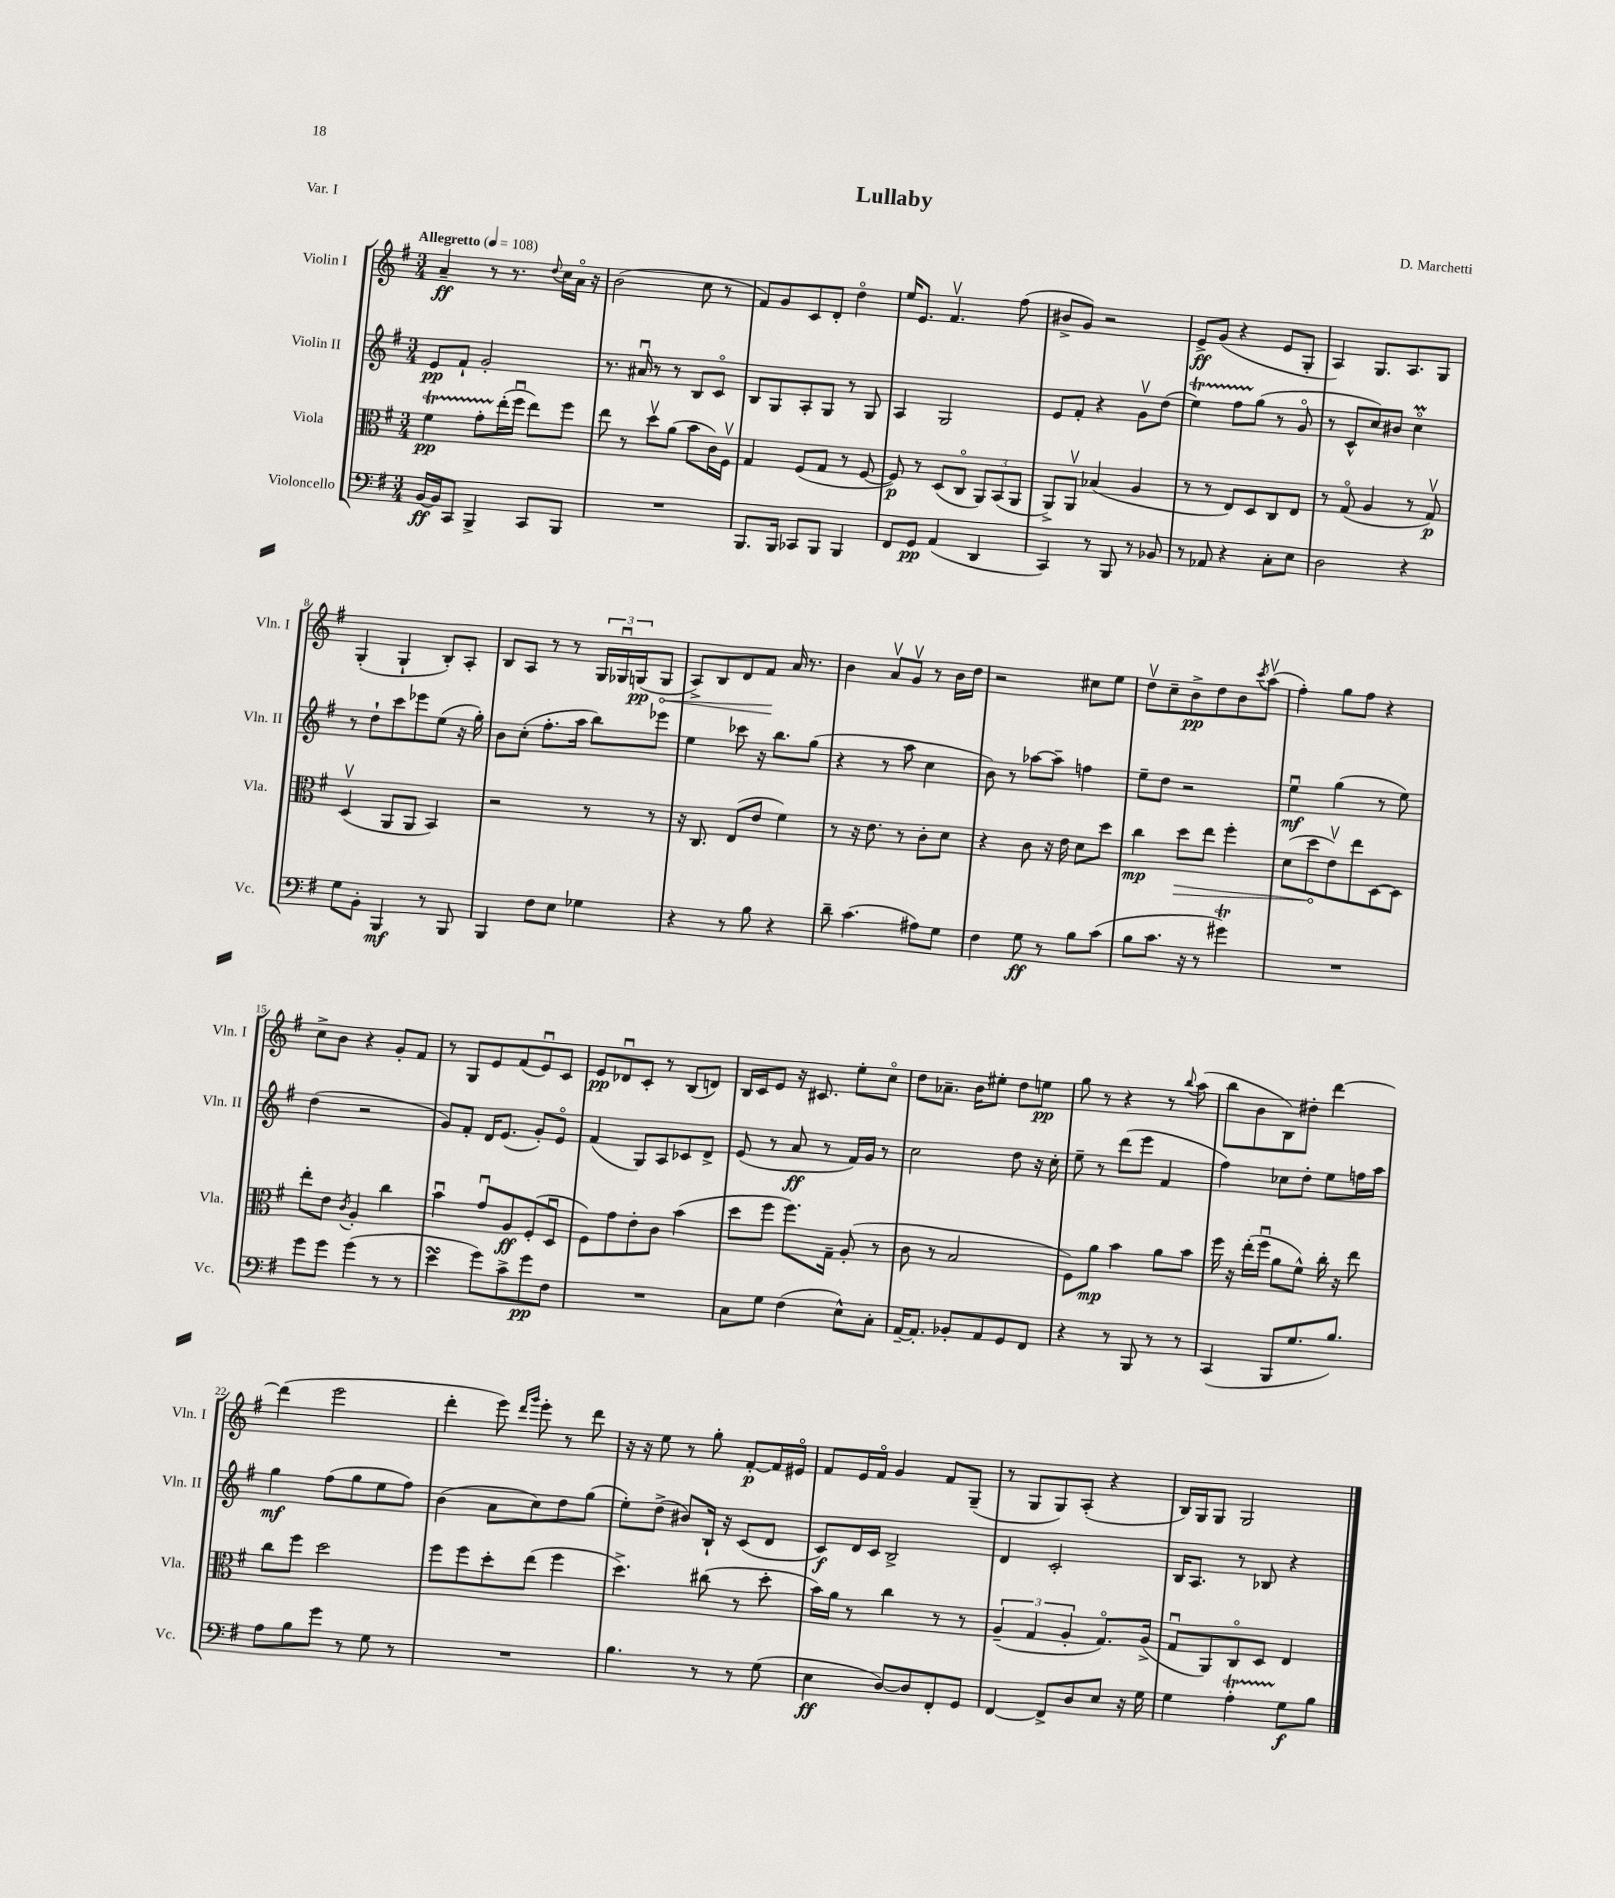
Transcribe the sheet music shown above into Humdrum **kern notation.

**kern	**kern	**kern	**kern
*staff4	*staff3	*staff2	*staff1
*clefF4	*clefC3	*clefG2	*clefG2
*k[f#]	*k[f#]	*k[f#]	*k[f#]
*M3/4	*M3/4	*M3/4	*M3/4
*MM108	*MM108	*MM108	*MM108
[16BB	4f#	8e	4a~
16BB]	.	.	.
8CC	.	8f#`	.
4BBB^	8g'	2g'	8r
.	(16ee'	.	8.r
.	16ff#u	.	.
8CC	8ee)	.	.
.	.	.	8qqdd
.	.	.	16cc
8BBB	8ff#	.	16ao
.	.	.	16r
=	=	=	=
2.r	8ee	8.r	(2b
.	8r	.	.
.	.	16a#u	.
.	8ddv	8r	.
.	(8a	8r	.
.	8b	8B	8cc
.	16c)	8co	8r
.	16F#v	.	.
=	=	=	=
8.BBB	4G	8B	8f#)
.	.	8G	8g
16BBB	.	.	.
8CC-	(8F#	8A'	8c
8BBB	8G	8G	8d'
4BBB	8r	8r	4ddo
.	[8F#	8G	.
=	=	=	=
8FF#	8F#])	4A	16ee
.	.	.	8.e
8GG	8r	.	.
(4AA	(8D	2G	4.f#v
.	8Co	.	.
4DD	12AA)	.	.
.	(12BB	.	.
.	.	.	(8ff#
.	12AA	.	.
=	=	=	=
4CC)	8AA^)	8e	8b#^
.	8AAv	8f#'	8g)
8r	(4B-	4r	2r
8BBB	.	.	.
8r	4A	8gv	.
8BB-	.	(8dd	.
=	=	=	=
8r	8r	4ee)	8e^
8AA-	8r	.	(8g
4r	8E)	8ff#	4r
.	8D	(8gg	.
8C'	8C	8r	8e
8E	8E	8go	8G'
=	=	=	=
2D	8r	8r	4A)
.	(8Go	8c^^	.
.	4A	8cc)	8.G
.	.	8b#	.
.	.	.	8.A
4r	8r	4cco	.
.	8Gv)	.	8G
=	=	=	=
8G	(4Dv	8r	(4G'
8BB'	.	8dd`	.
4BBB	8AA	8ccc	4G`
.	8AA	8eee-	.
8r	4BB)	(8ee	8B')
8BBB	.	16r	8A'
.	.	16gg')	.
=	=	=	=
4BBB	2r	8b	8B
.	.	(8cc'	8A
8F#	.	8.ff#'	8r
8E	.	.	8r
.	.	16aa	.
4G-	8r	8bb)	24G
.	.	.	24G-u
.	.	.	(24G
.	8r	8eee-	8G
=	=	=	=
4r	16r	4ee	8A^)
.	8.C	.	.
.	.	.	8B
8r	(8E	8ccc-	8d
8B	8e	16r	8f#
.	.	8.bb	.
4r	4f#)	.	16a
.	.	.	8.r
.	.	(8gg	.
=	=	=	=
8d~	8r	4r	4b
(4.c	16r	.	.
.	8.e	.	.
.	.	8r	8av
.	8r	8aa	8gv
8A#)	8c'	4cc	8r
8G	8d	.	16b
.	.	.	16dd
=	=	=	=
4F#	4r	8b)	2r
.	.	8r	.
8G	8c	[8aa-	.
8r	16r	8aa-~]	.
.	16e	.	.
8B	8d	4ff	8cc#
(8c	8dd	.	8ee
=	=	=	=
8B	4cc	8ee~	8ddv
8.c	.	8dd	8cc~
.	8dd	2r	8b^
16r	.	.	.
8r	8ee	.	8dd
4g#)	4ff#'	.	8b
.	.	.	8qccc
.	.	.	(8aav
=	=	=	=
2.r	(8d	4eeu	4ff#')
.	8dd	.	.
.	8ev)	(4gg	8gg
.	8ee	.	8ff#
.	[8D	8r	4r
.	8D]	8ee)	.
=	=	=	=
8g	8ee'	(4dd	8cc^
8g	8e	.	8b
.	8qc	.	.
(4g	4A'	2r	4r
8r	4cc	.	8g'
8r	.	.	8f#
=	=	=	=
4e	4bu	8g)	8r
.	.	8f#'	8G
8g)	8gu	16d	8e
.	.	(8.e	.
8c^	8A	.	(8f#
8g	(8F#'	8g')	8eu)
8F#	8Du	8eo	8c
=	=	=	=
2.r	8F#)	(4f#	8e
.	8g	.	8d-u
.	8e'	8G)	8c'
.	8c	8A	8r
.	(4b	8c-	(8B
.	.	8d^	8d)
=	=	=	=
8C	8dd	(8e	16B
.	.	.	16c
8G	8ff#	8r	8e
(4F#	8.ff#)	8a	16r
.	.	.	8.c#
.	.	8r	.
.	16G~	.	.
8E^^)	(8A'	16f#)	8ee'
.	.	16g	.
8C'	8r	8r	8cco
=	=	=	=
[16AA~	8c	2cc	8dd
8.AA']	.	.	.
.	8r	.	8.a-~
8BB-'	2B	.	.
.	.	.	16b
8AA	.	.	8ee#'
8GG	.	8dd	8dd
8FF#	.	16r	8ee
.	.	16cc'	.
=	=	=	=
4r	8F#)	8ee~	8gg
.	8a	8r	8r
8r	4b	(8ddd	4r
8BBB	.	8eee	.
8r	8a	4f#	8r
.	.	.	8qqbb
8r	8b	.	(8aa
=	=	=	=
(4CC	16ff#	4ff#)	8bb
.	16r	.	.
.	(16ee'	.	8b
.	16ff#u	.	.
8BBB	8a	8cc-	8B)
8.G	8f#^^)	8dd'	8dd#'
.	16cc'	8ee	[4ddd
8.B)	16r	.	.
.	8ee	16ff	.
.	.	16aa	.
=	=	=	=
8A	8cc	4gg	(4ddd]
8B	8ff#	.	.
8g	2dd	(8ff#	2eee
8r	.	8gg	.
8G	.	8ee	.
8r	.	8ff#)	.
=	=	=	=
2.r	8ff#	(4b	4ddd'
.	8ff#	.	.
.	8dd'	8a	8eee)
.	.	.	16qqddd
.	.	.	16qqggg
.	(8ee	8cc)	8eee'
.	4ff#	8dd	8r
.	.	(8gg	8ddd
=	=	=	=
4.B	4.dd^)	8ee')	16r
.	.	.	16r
.	.	(8dd^	8ee
.	.	8b#)	8r
8r	(8cc#	16B`	8gg'
.	.	16r	.
8r	8r	(8c	[8f#'
(8G	8dd'	8d	16f#]
.	.	.	16e#o
=	=	=	=
4E	16b)	8c)	8f#
.	16a	.	.
.	8r	16d	16e
.	.	16c	16f#o
[8D)	4cc	2B^	4g
8D]	.	.	.
8FF#'	8r	.	8f#
8GG	8r	.	(8G~
=	=	=	=
[4FF#	(6A~	4d	8r
.	.	.	8G
.	6G	.	.
8FF#^]	.	2c'	8G)
.	6A'	.	.
8D	.	.	(8A'
8E	8.Go)	.	4r
16r	.	.	.
16G	(16A^	.	.
=	=	=	=
4G	8Gu	16B	16B)
.	.	8.A	16G
.	8AA)	.	8G
4A'	8Co	8r	2G
.	8D	8B-	.
8G	4E	4r	.
8B	.	.	.
==	==	==	==
*-	*-	*-	*-
